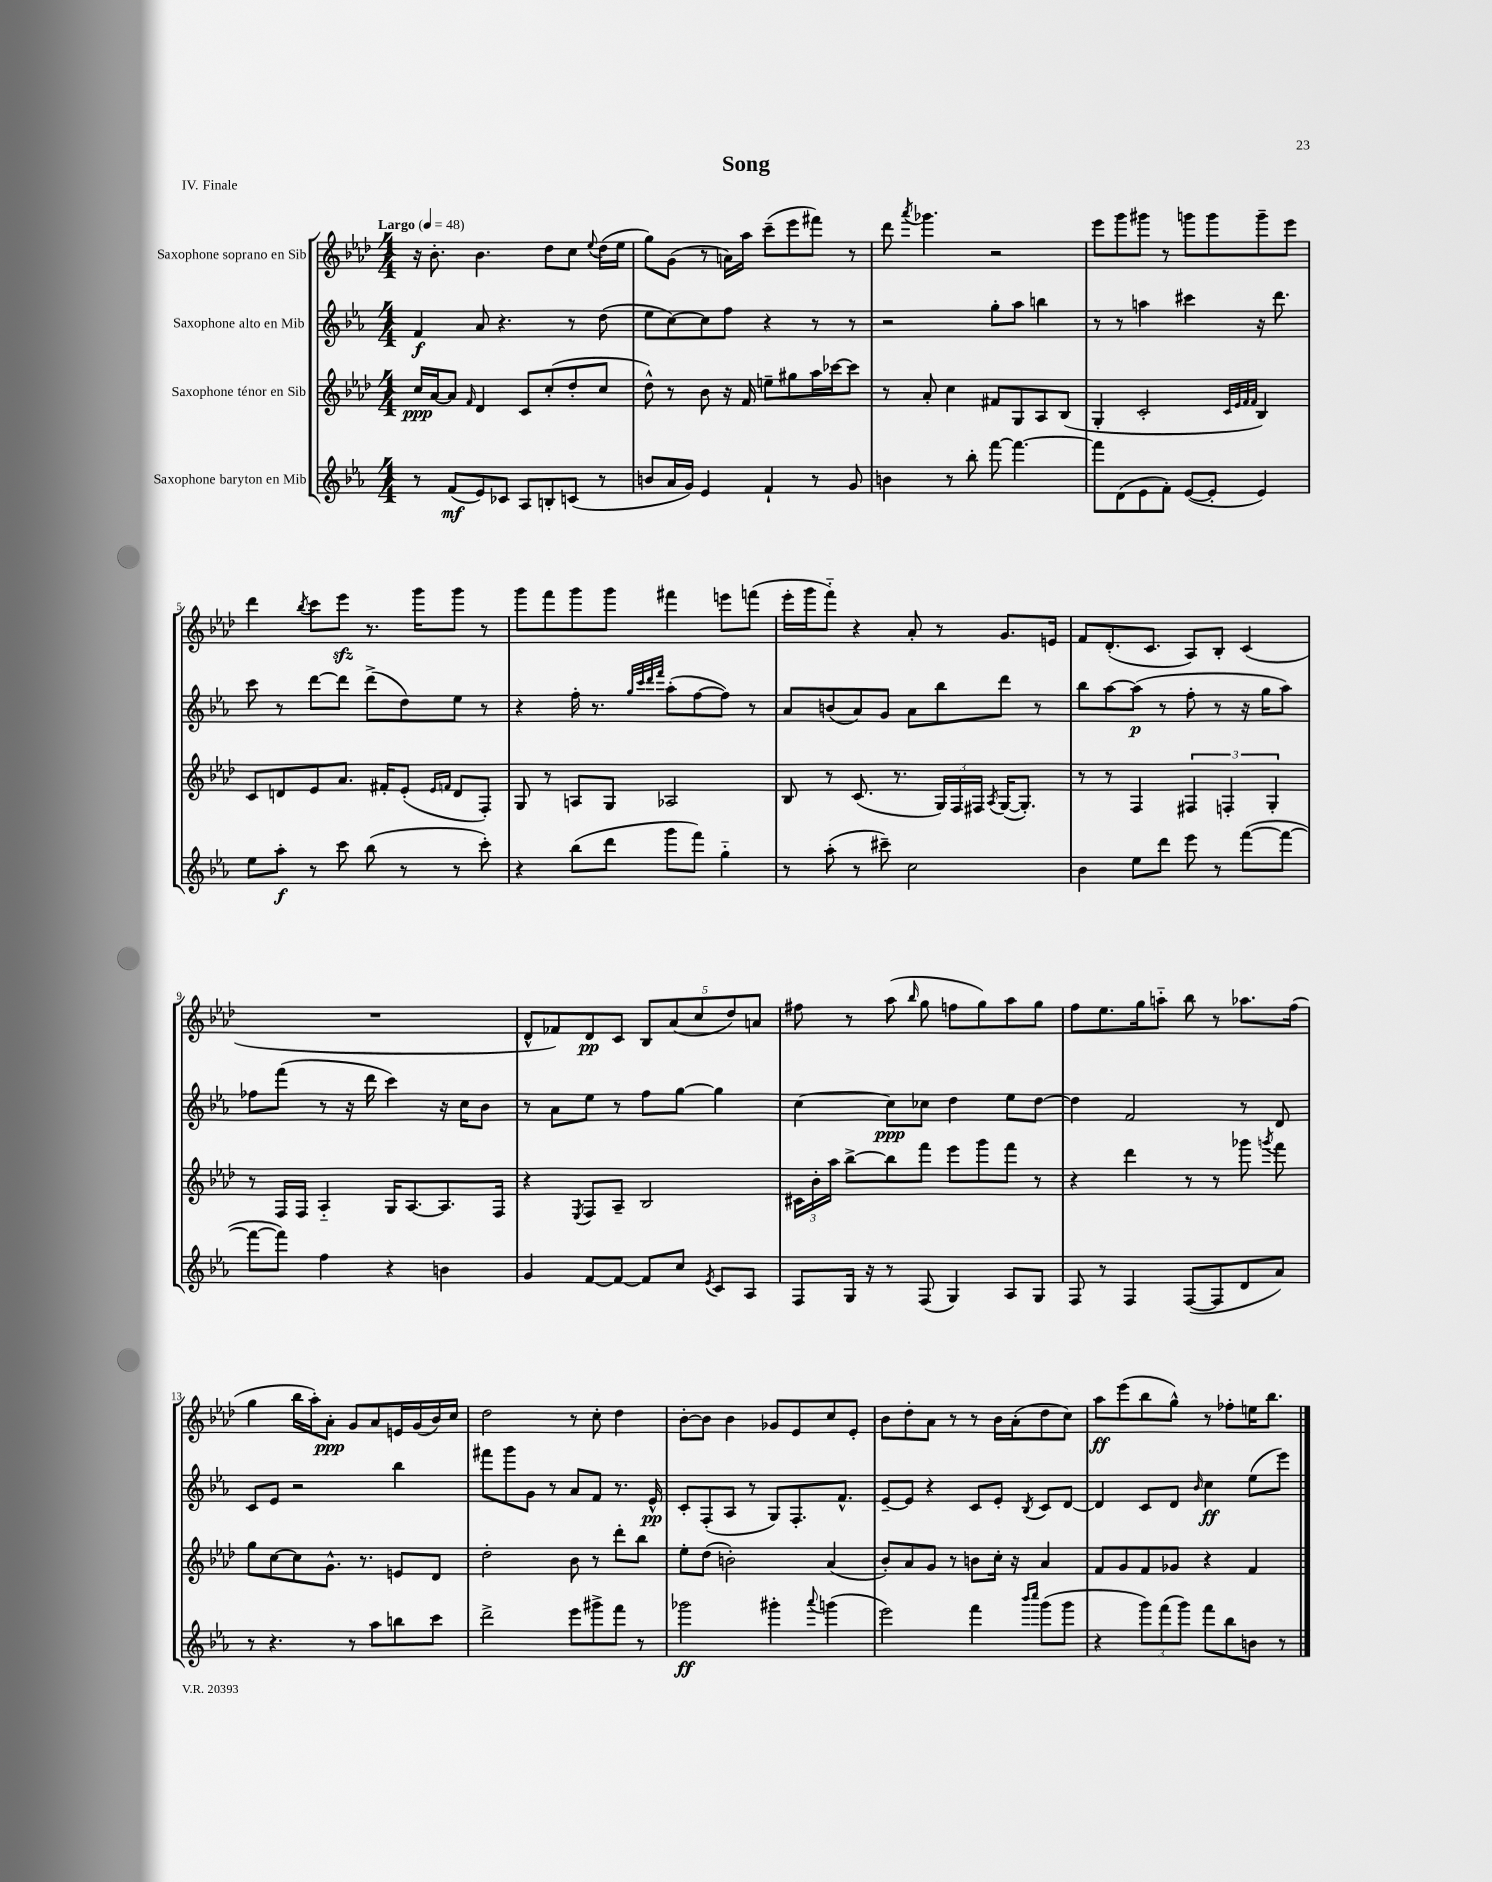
\header { title = "Song" piece = "IV. Finale" }
<<
\new StaffGroup <<
\new Staff = "s0" \with { instrumentName = "Saxophone soprano en Sib" } {
    \clef treble \key aes \major \numericTimeSignature \time 4/4 \tempo "Largo" 4 = 48
    \autoBeamOff r16 bes'8.-. bes'4. des''8[ c''8] \appoggiatura { ees''8 } des''16[( ees''16] |
    g''8[) g'8]( r8 a'16[) aes''16] c'''8[--( ees'''8 fis'''8]) r8 |
    des'''8 \acciaccatura { aes'''8 } ges'''4. r2 |
    ees'''8[ g'''8 gis'''8] r8 g'''8[ g'''8 g'''8-- ees'''8] |
    des'''4 \acciaccatura { bes''8 } c'''8[ ees'''8]\sfz r8. g'''16[ g'''8] r8 |
    g'''8[ f'''8 g'''8 g'''8] fis'''4 e'''8[ f'''8]( |
    ees'''16[-. g'''16 f'''8]-_) r4 aes'8-. r8 g'8.[ e'16] |
    f'8[ des'8.-.( c'8.] aes8[) bes8]-. c'4( |
    R1 |
    des'8[-^ fes'8) des'8\pp c'8] \tuplet 5/4 { bes8[ aes'8( c''8 des''8) a'8] } |
    fis''8 r8 aes''8( \grace { bes''16 } g''8 f''8[ g''8) aes''8 g''8] |
    f''8[ ees''8. g''16 a''8]-_ bes''8 r8 aes''8.[ f''16]( |
    g''4 bes''16[ aes''16-.) aes'8]-.\ppp g'8[ aes'8 e'16 g'16( bes'16) c''16] |
    des''2 r8 c''8-. des''4 |
    bes'8[~-. bes'8] bes'4 ges'8[ ees'8 c''8 ees'8]-. |
    bes'8[ des''8-. aes'8] r8 r8 bes'16[ aes'16-.( des''8 c''8]) |
    aes''8[\ff ees'''8( bes''8 g''8]-^) r8 fes''8[-. e''16 bes''8.] \bar "|." |
}
\new Staff = "s1" \with { instrumentName = "Saxophone alto en Mib" } {
    \clef treble \key ees \major \numericTimeSignature \time 4/4
    \autoBeamOff f'4\f aes'8 r4. r8 d''8( |
    ees''8[ c''8~) c''8 f''8] r4 r8 r8 |
    r2 g''8[-. aes''8] b''4 |
    r8 r8 a''4 cis'''4 r16 d'''8. |
    c'''8 r8 d'''8[~ d'''8] d'''8[->( d''8) ees''8] r8 |
    r4 f''16-. r8. \grace { g''32[ c'''32 d'''32 f'''32] } aes''8[-.( f''8~ f''8]) r8 |
    aes'8[ b'8( aes'8) g'8] aes'8[ bes''8 d'''8] r8 |
    bes''8[ aes''8~ aes''8]\p( r8 f''8-. r8 r16 g''16[ aes''8]) |
    fes''8[ f'''8]( r8 r16 d'''16 c'''4) r16 c''16[ bes'8] |
    r8 aes'8[ ees''8] r8 f''8[ g''8]~ g''4 |
    c''4~ c''8[\ppp ces''8] d''4 ees''8[ d''8]~ |
    d''4 f'2 r8 d'8 |
    c'8[ ees'8] r2 bes''4 |
    fis'''8[ g'''8 g'8] r8 aes'8[ f'8] r8. ees'16-^\pp |
    c'8[-. f8-.( aes8] r8 g8[) f8.-. f'8.]-^ |
    ees'8[~-- ees'8] r4 c'8[ ees'8]-. \acciaccatura { bes8 } c'8[ d'8]~ |
    d'4 c'8[ d'8] \grace { bes'16 } c''4\ff ees''8[( ees'''8]) \bar "|." |
}
\new Staff = "s2" \with { instrumentName = "Saxophone ténor en Sib" } {
    \clef treble \key aes \major \numericTimeSignature \time 4/4
    \autoBeamOff c''16[\ppp aes'16~ aes'8] \grace { f'16 } des'4 c'8[ c''8-.( des''8-. c''8] |
    des''8-^) r8 bes'8 r16 f'16 e''8[-- gis''8 aes''16 ces'''16~ ces'''8] |
    r8 aes'8-. c''4 fis'8[ g8 aes8 bes8]( |
    g4-. c'2-. \grace { c'32[ ees'32 f'32 f'32] } bes4) |
    c'8[ d'8 ees'8 aes'8.] fis'16[-. ees'8]-.( \grace { ees'16[ f'16] } d'8[ f8]-.) |
    g8 r8 a8[ g8] aes2 |
    bes8 r8 c'8.( r8. \tuplet 3/2 { g16[) f16 fis16] } \acciaccatura { aes8 } g16[~( g8.]-.) |
    r8 r8 f4 \tuplet 3/2 { fis4 f4-. g4-. } |
    r8 f16[ f16] aes4-_ g16[ aes8.~ aes8. f16] |
    r4 \acciaccatura { ees8 } f8[ aes8]-- bes2 |
    \tuplet 3/2 { cis'16[ bes'16-. aes''16] } bes''8[~-> bes''8 f'''8] ees'''8[ g'''8 f'''8] r8 |
    r4 des'''4 r8 r8 ges'''8 \acciaccatura { g'''8 } f'''8 |
    g''8[ c''8~ c''8 g'8.]-^ r8. e'8[ des'8] |
    des''2-. bes'8 r8 des'''8[-. bes''8] |
    ees''8[-. des''8]( b'2-.) aes'4( |
    bes'8[-.) aes'8 g'8] r8 b'8[ c''16]-. r16 aes'4 |
    f'8[ g'8 f'8 ges'8] r4 f'4 \bar "|." |
}
\new Staff = "s3" \with { instrumentName = "Saxophone baryton en Mib" } {
    \clef treble \key ees \major \numericTimeSignature \time 4/4
    \autoBeamOff r8 f'8[\mf( ees'8) ces'8] aes8[ b8-. c'8]( r8 |
    b'8[ aes'16 g'16]) ees'4 f'4-! r8 g'8 |
    b'4 r8 bes''8-. f'''8~ f'''4.~ |
    f'''8[ d'8( ees'8 f'8]-.) ees'8[~( ees'8]-. ees'4) |
    ees''8[ aes''8]-.\f r8 c'''8 bes''8( r8 r8 c'''8-.) |
    r4 bes''8[( d'''8] g'''8[ f'''8]) g''4-_ |
    r8 aes''8-.( r8 cis'''8--) c''2 |
    bes'4 ees''8[ d'''8] ees'''8 r8 f'''8[~( f'''8]~ |
    f'''8[~ f'''8]) f''4 r4 b'4 |
    g'4 f'8[~ f'8]~ f'8[ c''8] \acciaccatura { ees'8 } c'8[ aes8] |
    f8[ g16] r16 r8 f8( g4) aes8[ g8] |
    f8 r8 f4 f8[~( f8 d'8 aes'8]) |
    r8 r4. r8 aes''8[ b''8 c'''8] |
    d'''2-> ees'''8[ gis'''8-> f'''8] r8 |
    ges'''2\ff gis'''4-. \appoggiatura { aes'''8 } g'''4( |
    ees'''2) f'''4 \grace { bes'''16[ c''''16] } g'''8[( g'''8] |
    r4 \tuplet 3/2 { g'''8[) f'''8( g'''8]) } f'''8[ bes''8 b'8] r8 \bar "|." |
}
>>
>>
